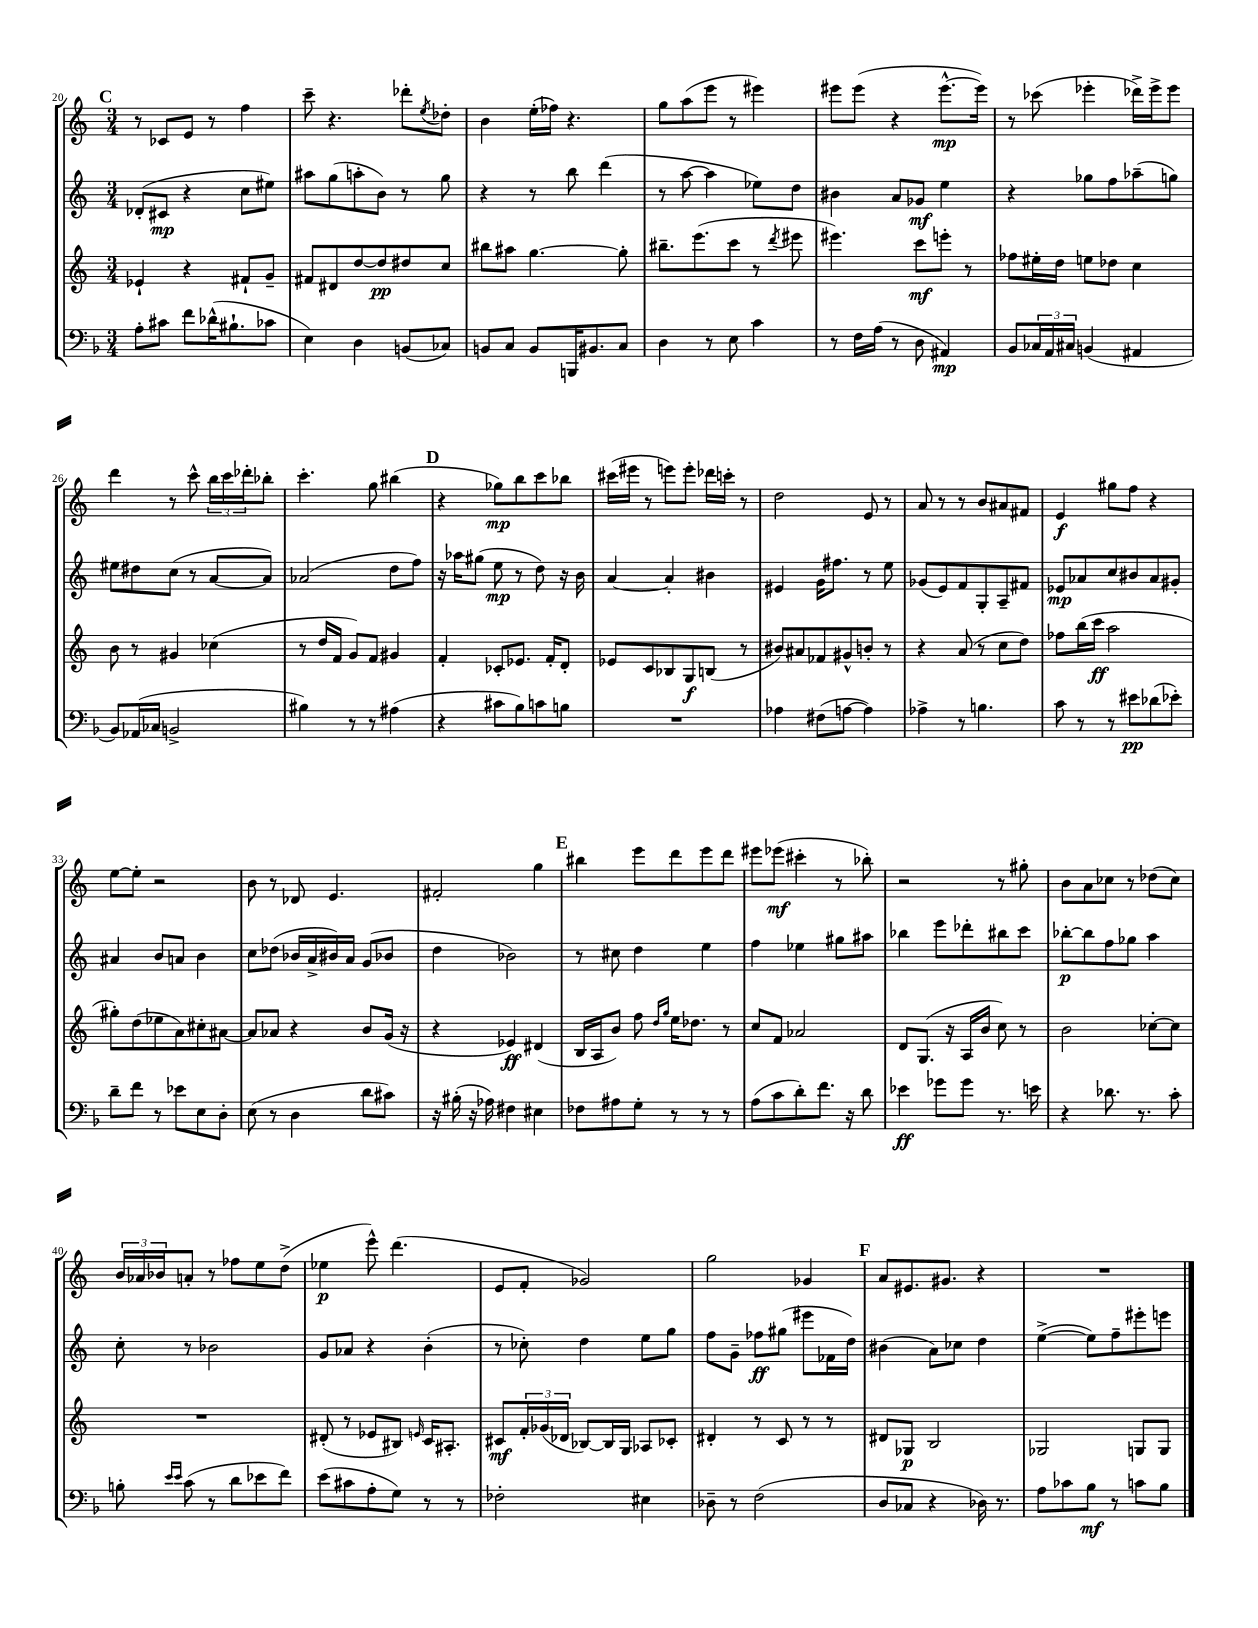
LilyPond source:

<<
\new StaffGroup <<
\new Staff = "s0" {
    \clef treble \key c \major \numericTimeSignature \time 3/4
    \mark \markup { \bold "C" } r8 ces'8 e'8 r8 f''4 |
    c'''8-- r4. des'''8-. \acciaccatura { e''8 } des''8-. |
    b'4 e''16-.( fes''16) r4. |
    g''8 a''8( e'''8 r8 eis'''4) |
    eis'''8 eis'''8( r4 eis'''8.~-^\mp eis'''16) |
    r8 ces'''8( ees'''4-. des'''16->) ees'''16-> ees'''8 |
    d'''4 r8 c'''8-^ \tuplet 3/2 { b''16 c'''16 des'''16-. } bes''8-. |
    c'''4.-. g''8 bis''4( |
    \mark \markup { \bold "D" } r4 ges''8\mp) b''8 c'''8 bes''8 |
    cis'''16( eis'''16 r8 e'''8) e'''8-. des'''16 c'''16-. r8 |
    d''2 e'8 r8 |
    a'8 r8 r8 b'8 ais'8 fis'8 |
    e'4\f gis''8 f''8 r4 |
    e''8~ e''8-. r2 |
    b'8 r8 des'8 e'4. |
    fis'2-. g''4 |
    \mark \markup { \bold "E" } bis''4 e'''8 d'''8 e'''8 d'''8 |
    eis'''8 ees'''8\mf( cis'''4-. r8 bes''8-.) |
    r2 r8 gis''8-. |
    b'8 a'8 ces''8 r8 des''8( ces''8) |
    \tuplet 3/2 { b'16 aes'16 bes'16 } a'8-. r8 fes''8 e''8 d''8->( |
    ees''4\p e'''8-^) d'''4.( |
    e'8 f'8-. ges'2) |
    g''2 ges'4 |
    \mark \markup { \bold "F" } a'8 eis'8. gis'8. r4 |
    R2. \bar "|." |
}
\new Staff = "s1" {
    \clef treble \key c \major \numericTimeSignature \time 3/4
    \mark \markup { \bold "C" } des'8-.( cis'8\mp r4 c''8 eis''8) |
    ais''8 g''8( a''8-. b'8) r8 g''8 |
    r4 r8 b''8 d'''4( |
    r8 a''8~ a''4 ees''8) d''8 |
    bis'4 a'8 ges'8\mf e''4 |
    r4 ges''8 f''8 aes''8--( g''8) |
    eis''8 dis''8 c''8( r8 a'8~ a'8) |
    aes'2( d''8 f''8) |
    \mark \markup { \bold "D" } r16 aes''16 gis''8( e''8\mp r8 d''8) r16 b'16 |
    a'4~ a'4-. bis'4 |
    eis'4 g'16 fis''8. r8 e''8 |
    ges'8( e'8) f'8 g8-. a8-- fis'8 |
    ees'8\mp aes'8 c''8 bis'8 aes'8 gis'8-. |
    ais'4 b'8 a'8 b'4 |
    c''8 des''8( bes'16 a'16-> bis'16) a'16 g'8( bes'8 |
    d''4 bes'2) |
    \mark \markup { \bold "E" } r8 cis''8 d''4 e''4 |
    f''4 ees''4 gis''8 ais''8 |
    bes''4 e'''8 des'''8-. bis''8 c'''8 |
    bes''8~-.\p bes''8 f''8 ges''8 a''4 |
    c''8-. r8 bes'2 |
    g'8 aes'8 r4 b'4-.( |
    r8 ces''8-.) d''4 e''8 g''8 |
    f''8 g'8-- fes''8\ff gis''8( eis'''8 fes'16 d''16) |
    \mark \markup { \bold "F" } bis'4( a'8) ces''8 d''4 |
    e''4~->( e''8) f''8-- eis'''8-. e'''8 \bar "|." |
}
\new Staff = "s2" {
    \clef treble \key c \major \numericTimeSignature \time 3/4
    \mark \markup { \bold "C" } ees'4-! r4 fis'8-! g'8-- |
    fis'8 dis'8 d''8~ d''8\pp dis''8 c''8 |
    bis''8 ais''8 g''4.~ g''8-. |
    bis''8.-- e'''8.( c'''8 r8 \acciaccatura { d'''8 } eis'''8 |
    eis'''4.) c'''8\mf e'''8-. r8 |
    fes''8 eis''16-. d''16 e''8 des''8 c''4 |
    b'8 r8 gis'4 ces''4( |
    r8 d''16 f'16 g'8) f'8 gis'4 |
    \mark \markup { \bold "D" } f'4-. ces'8-. ees'8. f'16-. d'8-. |
    ees'8 c'8 bes8 g8\f b8( r8 |
    bis'8) ais'8 fes'8 gis'8-^ b'8-. r8 |
    r4 a'8( r8 c''8 d''8) |
    fes''8 b''16( c'''16\ff a''2 |
    gis''8-.) d''8( ees''8 a'8) cis''8-. ais'8~ |
    ais'8 aes'8 r4 b'8 g'16( r16 |
    r4 ees'4\ff) dis'4( |
    \mark \markup { \bold "E" } b16 a16 b'8) f''8 \grace { d''16 g''16 } e''16 des''8. r8 |
    c''8 f'8 aes'2 |
    d'8 g8.( r16 a16 b'16 c''8) r8 |
    b'2 ces''8~-. ces''8 |
    R2. |
    dis'8-.( r8 ees'8 bis8) \grace { e'16 } c'16 ais8.-. |
    cis'8\mf \tuplet 3/2 { f'16-. ges'16( des'16 } bes8~) bes16 g16 aes8 ces'8-. |
    dis'4-. r8 c'8 r8 r8 |
    \mark \markup { \bold "F" } dis'8 ges8\p b2 |
    ges2 g8 g8 \bar "|." |
}
\new Staff = "s3" {
    \clef bass \key f \major \numericTimeSignature \time 3/4
    \mark \markup { \bold "C" } a8-. cis'8 f'8 des'16-^( bis8.-! ces'8 |
    e4) d4 b,8( ces8) |
    b,8 c8 b,8 b,,16 bis,8. c8 |
    d4 r8 e8 c'4 |
    r8 f16 a16( r8 d8 ais,4\mp) |
    bes,8 \tuplet 3/2 { ces16 a,16 cis16 } b,4( ais,4 |
    bes,8) aes,16( ces16 b,2-> |
    bis4) r8 r8 ais4( |
    \mark \markup { \bold "D" } r4 cis'8 bes8) c'8 b8 |
    R2. |
    aes4 fis8( a8~ a4) |
    aes4-> r8 b4. |
    c'8 r8 r8 eis'8\pp des'8( ees'8-.) |
    d'8-- f'8 r8 ees'8 e8 d8-. |
    e8( r8 d4 d'8 cis'8) |
    r16 bis16-.( r16 aes16) fis4 eis4 |
    \mark \markup { \bold "E" } fes8 ais8 g8-. r8 r8 r8 |
    a8( c'8 d'8-.) f'8. r16 d'8 |
    ees'4\ff ges'8 ges'8 r8. e'16 |
    r4 des'8. r8. c'8-. |
    b8-. \grace { e'16 e'16 } c'8( r8 d'8 ees'8 f'8) |
    e'8( cis'8 a8-. g8) r8 r8 |
    fes2-. eis4 |
    des8-- r8 f2( |
    \mark \markup { \bold "F" } d8 ces8 r4 des16) r8. |
    a8 ces'8 bes8\mf r8 c'8 bes8 \bar "|." |
}
>>
>>
\layout { \context { \Score currentBarNumber = #20 } }
